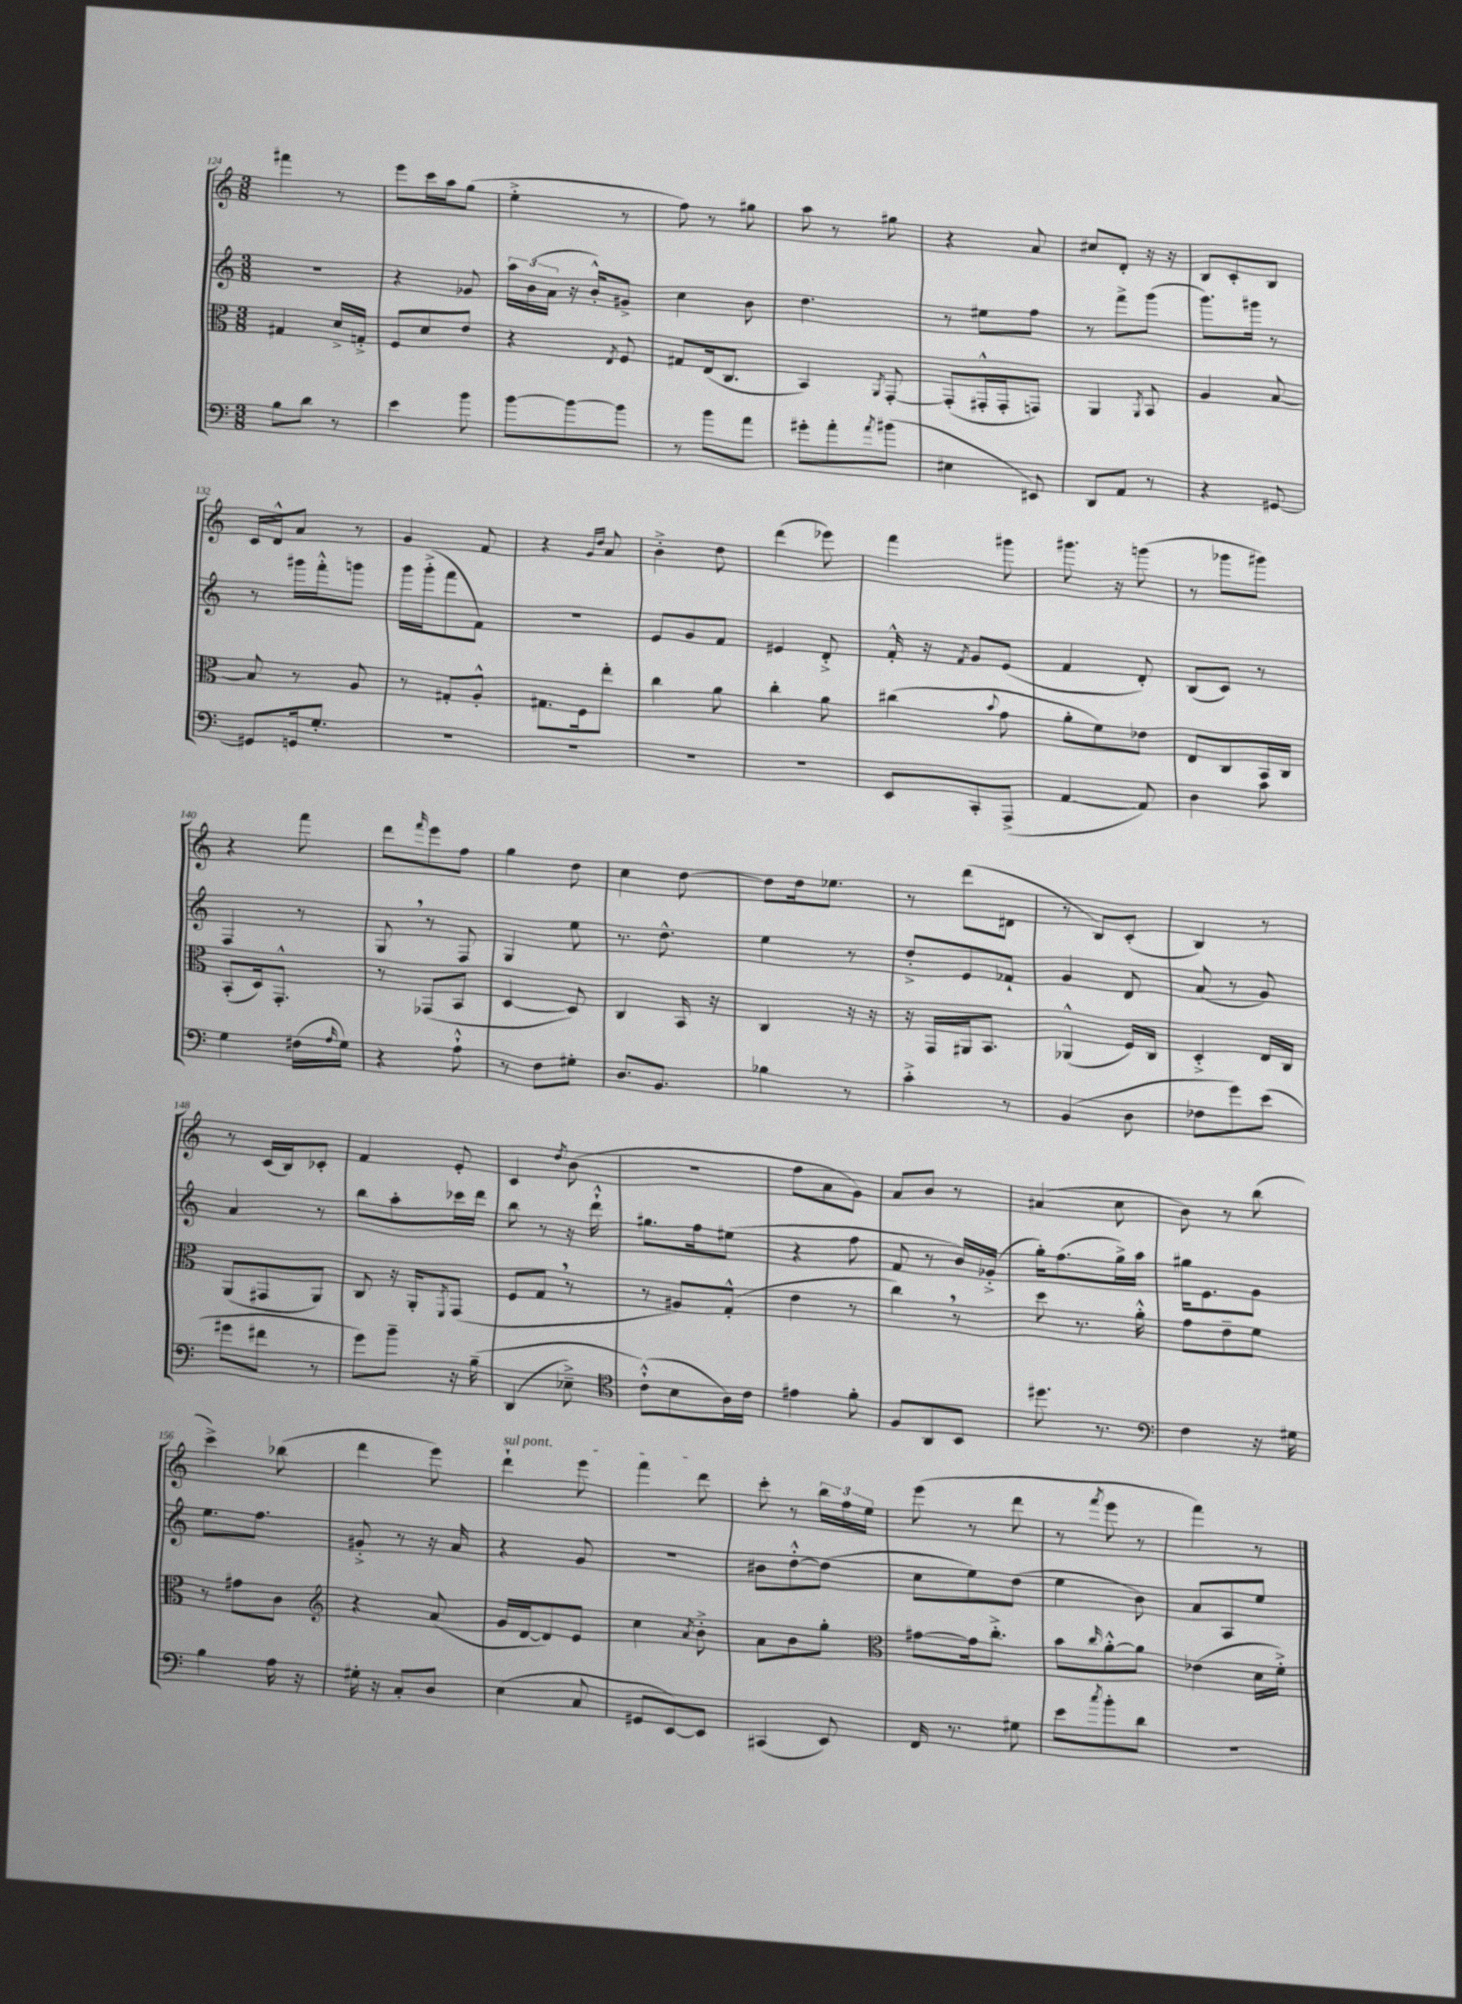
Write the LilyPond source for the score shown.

<<
\new StaffGroup <<
\new Staff = "s0" {
    \clef treble \key c \major \numericTimeSignature \time 3/8
    fis'''4 r8 |
    e'''8 c'''16 a''16 g''8( |
    e''4-.-> r8 |
    f''8) r8 gis''8 |
    a''8 r8 gis''8 |
    r4 a'8 |
    cis''8 d'8-. r16 r16 |
    b8 c'8-. b8 |
    c'16 d'16-^ a'8 r8 |
    g'4 f'8 |
    r4 \grace { g'16 d''16 } a'8 |
    b'4-.-> d''8 |
    d'''4( ees'''8) |
    f'''4 gis'''8 |
    gis'''8. r16 g'''8( |
    r8 ges'''8 gis'''8) |
    r4 f'''8 |
    d'''8 \grace { f'''16 } e'''8 f''8 |
    g''4 d''8 |
    c''4 d''8~ |
    d''8 d''16 ees''8. |
    r8 d'''8( dis'8 |
    r8 b8) c'8-.( |
    b4) r8 |
    r8 c'16( b16) ces'8-. |
    f'4 e'8-. |
    c'4 \acciaccatura { d''8 } b'8( |
    R4. |
    f''8 a'8 g'8) |
    a'8 b'8 r8 |
    ais'4( c''8 |
    b'8) r8 b''8( |
    c'''4->) bes''8( |
    d'''4 e'''8) |
    \once \override TextSpanner.bound-details.left.text = \markup { \italic "sul pont." } d'''4-!\startTextSpan e'''8 |
    f'''4 d'''8\stopTextSpan |
    c'''8-. r8 \tuplet 3/2 { b''16 f''16 e''16 } |
    e'''8( r8 d'''8 |
    r8 \acciaccatura { f'''8 } e'''8 r8 |
    f'''4) r8 \bar "|." |
}
\new Staff = "s1" {
    \clef treble \key c \major \numericTimeSignature \time 3/8
    R4. |
    r4 ges'8 |
    \tuplet 3/2 { a''16 b'16( a'16 } r16 b'16-.-^) gis'8-> |
    c''4 b'8 |
    d''4. |
    r8 eis''8 f''8 |
    r8 f'''8-> g'''8( |
    g'''8.) gis'''16 r8 |
    r8 gis'''16 f'''16-.-^ g'''8 |
    g'''16 g'''16-.->( f'''8 f'8) |
    r4. |
    e'8 g'8 f'8 |
    eis'4 d'8-.-> |
    f'16-.-^ r16 \acciaccatura { f'8 } g'8 e'8( |
    f'4 d'8-.) |
    b8( c'8) r8 |
    f4 r8 |
    g8 \breathe r8 f8 |
    g4 e''8 |
    r8. d''8.-^ |
    e''4 r8 |
    d''8-.-> e'8 fes'8-! |
    g'4 d'8 |
    a'8( r8 g'8) |
    a'4 r8 |
    b''8 a''8-. ces'''16 d'''16 |
    b''8 r8 r16 d'''16-!-^ |
    gis''8. f''16 eis''8( |
    r4 f''8 |
    f'8 r8 b'16) ges'16-.->( |
    g''16-.) f''8.( g''16->) a''16 |
    gis''16 e'8. g'8 |
    e''8. f''8. |
    gis'8-.-> r8 r16 a'16 |
    r4 g'8 |
    R4. |
    bis'8 d''8~-.-^ d''8( |
    c''8 e''8) d''8( |
    e''4 b'8) |
    a'8 a8 e''8 \bar "|." |
}
\new Staff = "s2" {
    \clef alto \key c \major \numericTimeSignature \time 3/8
    gis4 d'16-> g16-.-> |
    f8 d'8 e'8 |
    r4 \acciaccatura { e8 } f8 |
    gis8 e16( c8. |
    b,4) \acciaccatura { a,8 } g,8~-. |
    g,8-.( gis,16-.-^ gis,16-. g,8) |
    a,4 \acciaccatura { a,8 } b,8 |
    a4 b8~ |
    b8 r8 a8 |
    r8 gis8-. a8-.-^ |
    gis8. f16 e''8-. |
    c''4 a'8 |
    c''4-. a'8 |
    cis''4( \appoggiatura { b'8 } g'8 |
    a'8-. f'8) ees'8 |
    e8 c8 b,16 c16 |
    b,8-.( d16) g,8.-.-^ |
    r8 ges,8( b,8 |
    d4~ d8) |
    c4 b,16 r16 |
    c4 r16 r16 |
    r16 g,16 ais,16 b,8. |
    aes,4-^( f16) c16 |
    d4-.-> e16 c16 |
    a,8( gis,8 a,8) |
    c8 r16 a,16-. \acciaccatura { f,8 } g,8( |
    f8 g8 \breathe r8 |
    r8 ais8) g8-.-^( |
    e'4 r8 |
    c''4) \breathe r8 |
    d''8 r8. a'16-.-^ |
    g'8 e'8-- f'8 |
    r8 gis'8 c'8 |
    \clef treble r4 a'8( |
    g'16 d'16~ d'8) e'8 |
    c''4 \acciaccatura { a'8 } b'8-.-> |
    a'8 b'8 g''8-. |
    \clef alto gis'8~ gis'16 c''8.-.-> |
    b'8 \grace { c''16 } a'8~-.-^ a'8 |
    ees'4( d'16 f'16-.->) \bar "|." |
}
\new Staff = "s3" {
    \clef bass \key c \major \numericTimeSignature \time 3/8
    b8 d'8 r8 |
    e'4 b'8 |
    b'8~ b'8~ b'8 |
    r8 b'8 a'8 |
    gis'8-. a'8-. \acciaccatura { a'8 } bis'8( |
    eis4 eis,8) |
    d,8 a,8 r8 |
    r4 gis,8~ |
    gis,8 g,16 g8.-. |
    R4. |
    R4. |
    R4. |
    R4. |
    e,8 c,8-. a,,8->( |
    a,4~ a,8) |
    d4 c'8 |
    g4 fis16( \grace { a16 } g16) |
    r4 a8-!-^ |
    r8 f8 gis8-. |
    d8. b,8. |
    bes4 r8 |
    c'4-.-> r8 |
    b,4( d8 |
    fes8 g'8) e'8( |
    gis'8 fis'8 r8 |
    g'8) b'8-- r16 b16--\( |
    d,4( ees8--->) |
    \clef tenor c'8-!-^(\) b8 a16) c'16 |
    eis'4 f'8-. |
    f8 a,8 b,8 |
    dis''8. r8. |
    \clef bass f4 r16 gis16 |
    b4 a16 r16 |
    gis16-. r16 c8-. d8 |
    e4( c8 |
    gis,8 e,8~) e,8 |
    cis,4( e,8) |
    f,16 r8. gis8 |
    e'8 \acciaccatura { c''8 } b'8-. d'8 |
    R4. \bar "|." |
}
>>
>>
\layout { \context { \Score currentBarNumber = #124 } }
